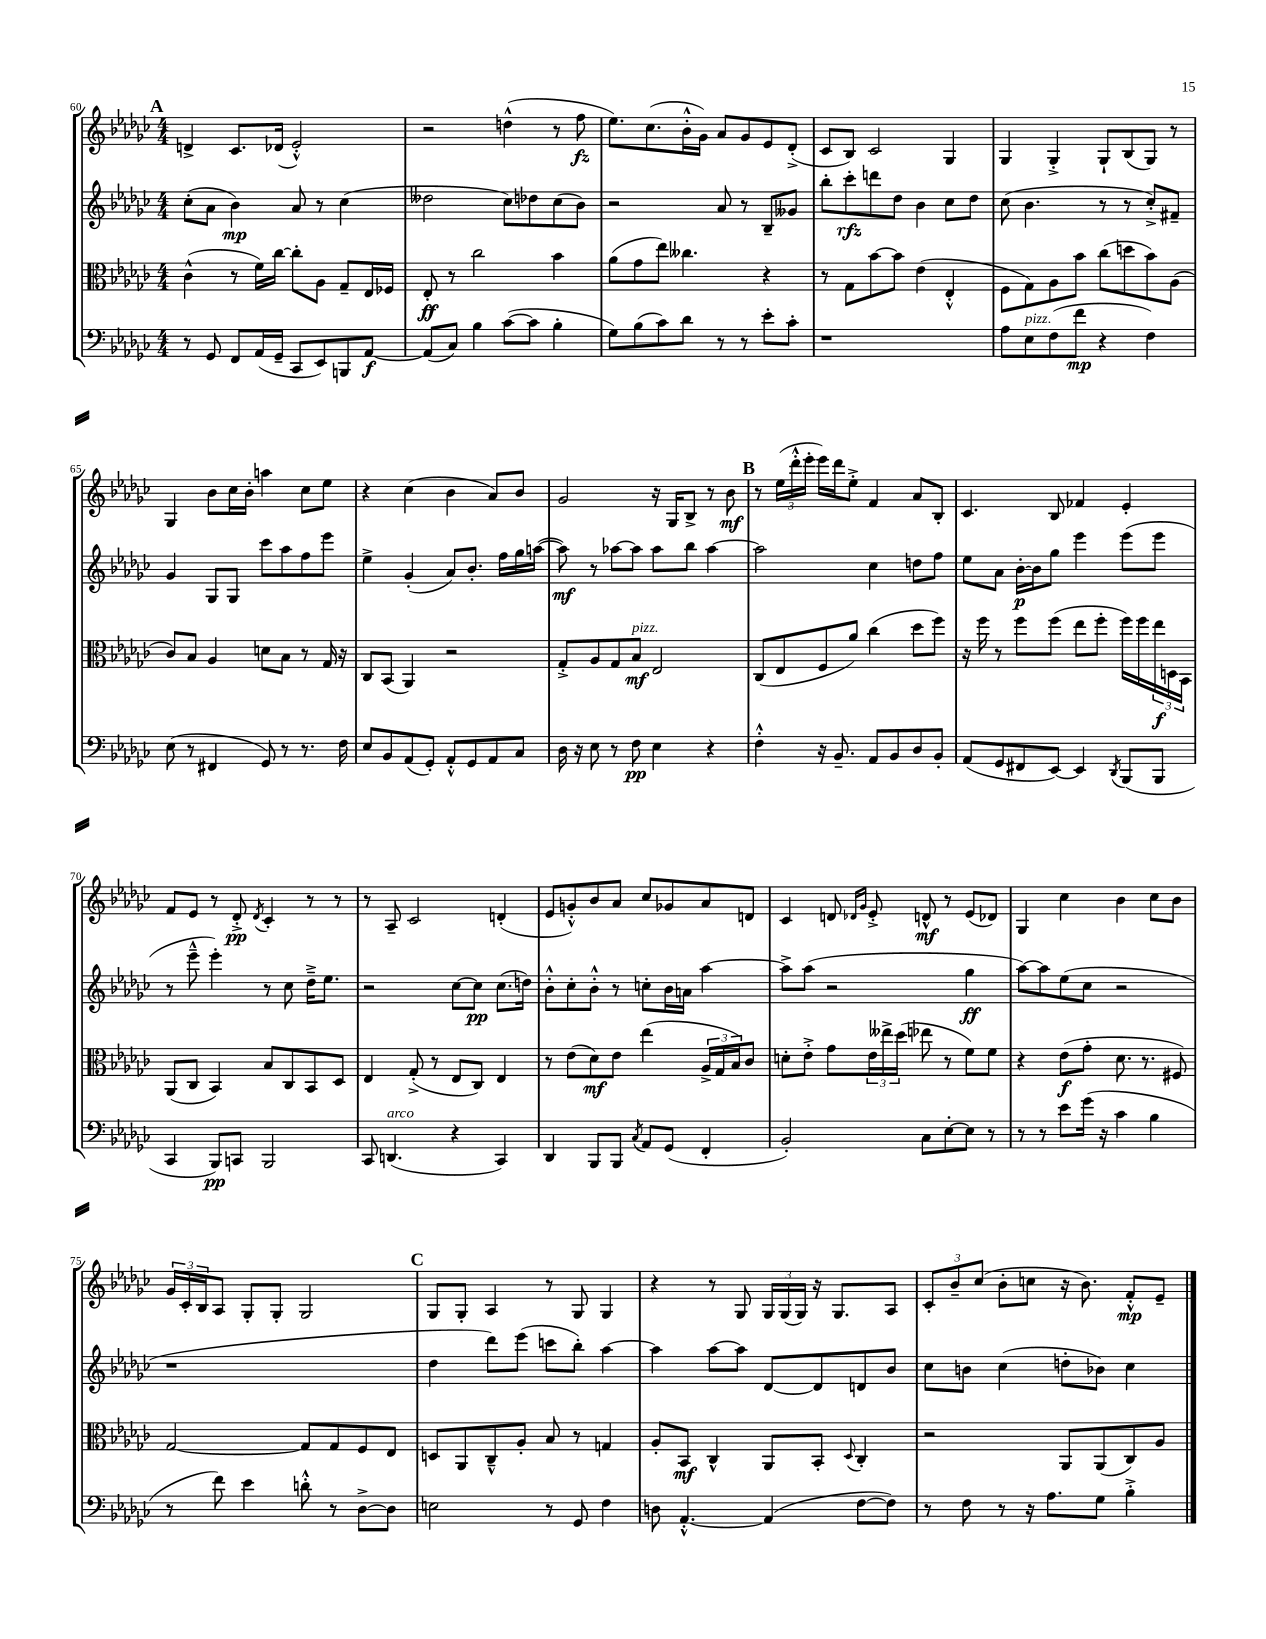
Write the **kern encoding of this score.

**kern	**kern	**kern	**kern
*staff4	*staff3	*staff2	*staff1
*clefF4	*clefC3	*clefG2	*clefG2
*k[b-e-a-d-g-c-]	*k[b-e-a-d-g-c-]	*k[b-e-a-d-g-c-]	*k[b-e-a-d-g-c-]
*M4/4	*M4/4	*M4/4	*M4/4
8r	(4c-^^	(8cc-'	4d^
8GG-	.	8a-	.
8FF	8r	4b-)	8.c-
(16AA-	16f)	.	.
16GG-~	[16cc-	.	(16d-
8CC-	8cc-']	8a-	2e-'^^)
8EE-)	8A-	8r	.
8BBB	8G-~	(4cc-	.
[8AA-	16E-	.	.
.	16F-	.	.
=	=	=	=
(8AA-]	8E-'	2dd--	2r
8C-)	8r	.	.
4B-	2cc-	.	.
([8c-	.	8cc-)	(4dd^^
8c-]	.	8dd-	.
4B-'	4b-	(8cc-	8r
.	.	8b-)	8ff
=	=	=	=
8G-)	(8a-	2r	8.ee-)
(8B-	8g-	.	.
.	.	.	(8.cc-
8c-)	8ee-)	.	.
8d-	4.cc--	.	16b-'^^
.	.	.	16g-)
8r	.	8a-	8a-
8r	.	8r	8g-
8e-'	4r	8B-~	8e-
8c-'	.	8g--	(8d-'^
=	=	=	=
1r	8r	8bb-'	8c-
.	8G-	8ccc-'	8B-)
.	[8b-	8ddd	2c-
.	8b-]	8dd-	.
.	(4e-	4b-	.
.	4E-'^^	8cc-	4G-
.	.	8dd-	.
=	=	=	=
8A-	8F	(8cc-	4G-
8E-	8G-)	4.b-	.
(8F	8A-	.	4G-'^
8f	8b-	.	.
4r	(8cc-	8r	8G-`
.	8dd	8r	(8B-
4F)	8b-)	8cc-'^)	8G-)
.	(8A-	8f#~	8r
=	=	=	=
(8E-	8c-)	4g-	4G-
8r	8B-	.	.
4FF#	4A-	8G-	8b-
.	.	8G-	16cc-
.	.	.	16b-'
8GG-)	8d	8ccc-	4aa
8r	8B-	8aa-	.
8.r	8r	8ff	8cc-
.	16G-	8eee-	8ee-
16F	16r	.	.
=	=	=	=
8E-	8C-	4ee-^	4r
8BB-	(8BB-	.	.
(8AA-	4AA-)	(4g-'	(4cc-
8GG-')	.	.	.
8AA-'^^	2r	8a-)	4b-
8GG-	.	8.b-'	.
8AA-	.	.	8a-)
.	.	16ff	.
8C-	.	16gg-	8b-
.	.	([16aa	.
=	=	=	=
16D-	8G-'^	8aa])	2g-
16r	.	.	.
8E-	8A-	8r	.
8r	8G-	[8aa-	.
8F	8B-	8aa-]	.
4E-	2E-	8aa-	16r
.	.	.	16G-
.	.	8bb-	8B-^
4r	.	[4aa-	8r
.	.	.	8b-
=	=	=	=
4F'^^	(8C-	2aa-]	8r
.	8E-	.	(24ee-
.	.	.	24ddd-'^^
.	.	.	24eee-'
16r	8F	.	16eee-)
8.BB-~	.	.	16ddd-
.	8a-)	.	8ee-'^
8AA-	(4cc-	4cc-	4f
8BB-	.	.	.
8D-	8dd-	8dd	8a-
8BB-'	8ff)	8ff	8B-'
=	=	=	=
(8AA-	16r	8ee-	4.c-
.	16ff	.	.
8GG-	8r	8a-	.
8FF#	8ff	[16b-'	.
.	.	16b-]	.
[8EE-)	(8ff	8gg-	8B-
4EE-]	8ee-	4eee-	4f-
.	8ff'	.	.
8qDD-	.	.	.
(8BBB-	16ff)	(8eee-	4e-'
.	16ff	.	.
8BBB-	24ee-	8eee-	.
.	24D	.	.
.	24BB-	.	.
=	=	=	=
4CC-	(8AA-	8r	8f
.	8C-	8eee-~^^	8e-
8BBB-)	4BB-)	4eee-')	8r
8CC	.	.	8d-'^
.	.	.	8qd-
2BBB-	8B-	8r	4c-'
.	8C-	8cc-	.
.	8BB-	16dd-~^	8r
.	.	8.ee-	.
.	8D-	.	8r
=	=	=	=
8CC-	4E-	2r	8r
(4.DD	.	.	8A-~
.	(8G-'^	.	2c-
.	8r	.	.
4r	8E-	[8cc-	.
.	8C-)	8cc-]	.
4CC-)	4E-	(8.cc-	(4d'
.	.	16dd)	.
=	=	=	=
4DD-	8r	8b-'^^	8e-
.	(8e-	8cc-'	8g'^^)
8BBB-	8d-)	8b-'^^	8b-
8BBB-	8e-	8r	8a-
8qC-	.	.	.
8AA-	(4ee-	8cc'	8cc-
(8GG-	.	16b-	8g-
.	.	16a	.
4FF'	24A-^	[4aa-	8a-
.	24G-	.	.
.	24B-)	.	.
.	8c-	.	8d
=	=	=	=
2BB-')	8d'	8aa-^]	4c-
.	8e-'^	(8aa-	.
.	8g-	2r	8d
.	.	.	16qqd-
.	.	.	16qqg-
.	24e-	.	8e-'^
.	24ee--^	.	.
.	(24dd-	.	.
8C-	8ee-	.	8d^^
[8E-'	8r	.	8r
8E-]	8f)	4gg-	(8e-
8r	8f	.	8d-)
=	=	=	=
8r	4r	[8aa-)	4G-
8r	.	8aa-]	.
8e-	(8e-	(8ee-	4cc-
(16g-	8g-'	8cc-	.
16r	.	.	.
4c-	8.d-	2r	4b-
.	8.r	.	.
4B-	.	.	8cc-
.	8F#)	.	8b-
=	=	=	=
8r	[2G-	1r	24g-
.	.	.	24c-'
.	.	.	24B-
8f)	.	.	8A-
4e-	.	.	8G-'
.	.	.	8G-'
8d'^^	8G-]	.	2G-
8r	8G-	.	.
[8D-^	8F	.	.
8D-]	8E-	.	.
=	=	=	=
2E	8D	4dd-	8G-
.	8AA-	.	8G-'
.	8C-~^^	8ddd-)	4A-
.	8A-'	(8eee-	.
8r	8B-	8ccc	8r
8GG-	8r	8bb-')	8G-
4F	4G	[4aa-	4G-
=	=	=	=
8D	8A-'	4aa-]	4r
[4.AA-'^^	8BB-	.	.
.	4C-^^	[8aa-	8r
.	.	8aa-]	8G-
(4AA-]	8AA-	[8d-	24G-
.	.	.	(24G-
.	.	.	24G-)
.	8BB-'	8d-]	16r
.	.	.	8.G-
.	8qqD-	.	.
[8F	4C-'	8d	.
8F])	.	8b-	8A-
=	=	=	=
8r	2r	8cc-	12c-'
.	.	.	12b-~
8F	.	8b	.
.	.	.	(12cc-
8r	.	(4cc-	8b-'
16r	.	.	8cc
8.A-	.	.	.
.	8AA-	8dd'	16r
.	.	.	8.b-)
8G-	(8AA-	8b-)	.
4B-'^	8C-)	4cc-	8f'^^
.	8A-	.	8e-~
==	==	==	==
*-	*-	*-	*-
